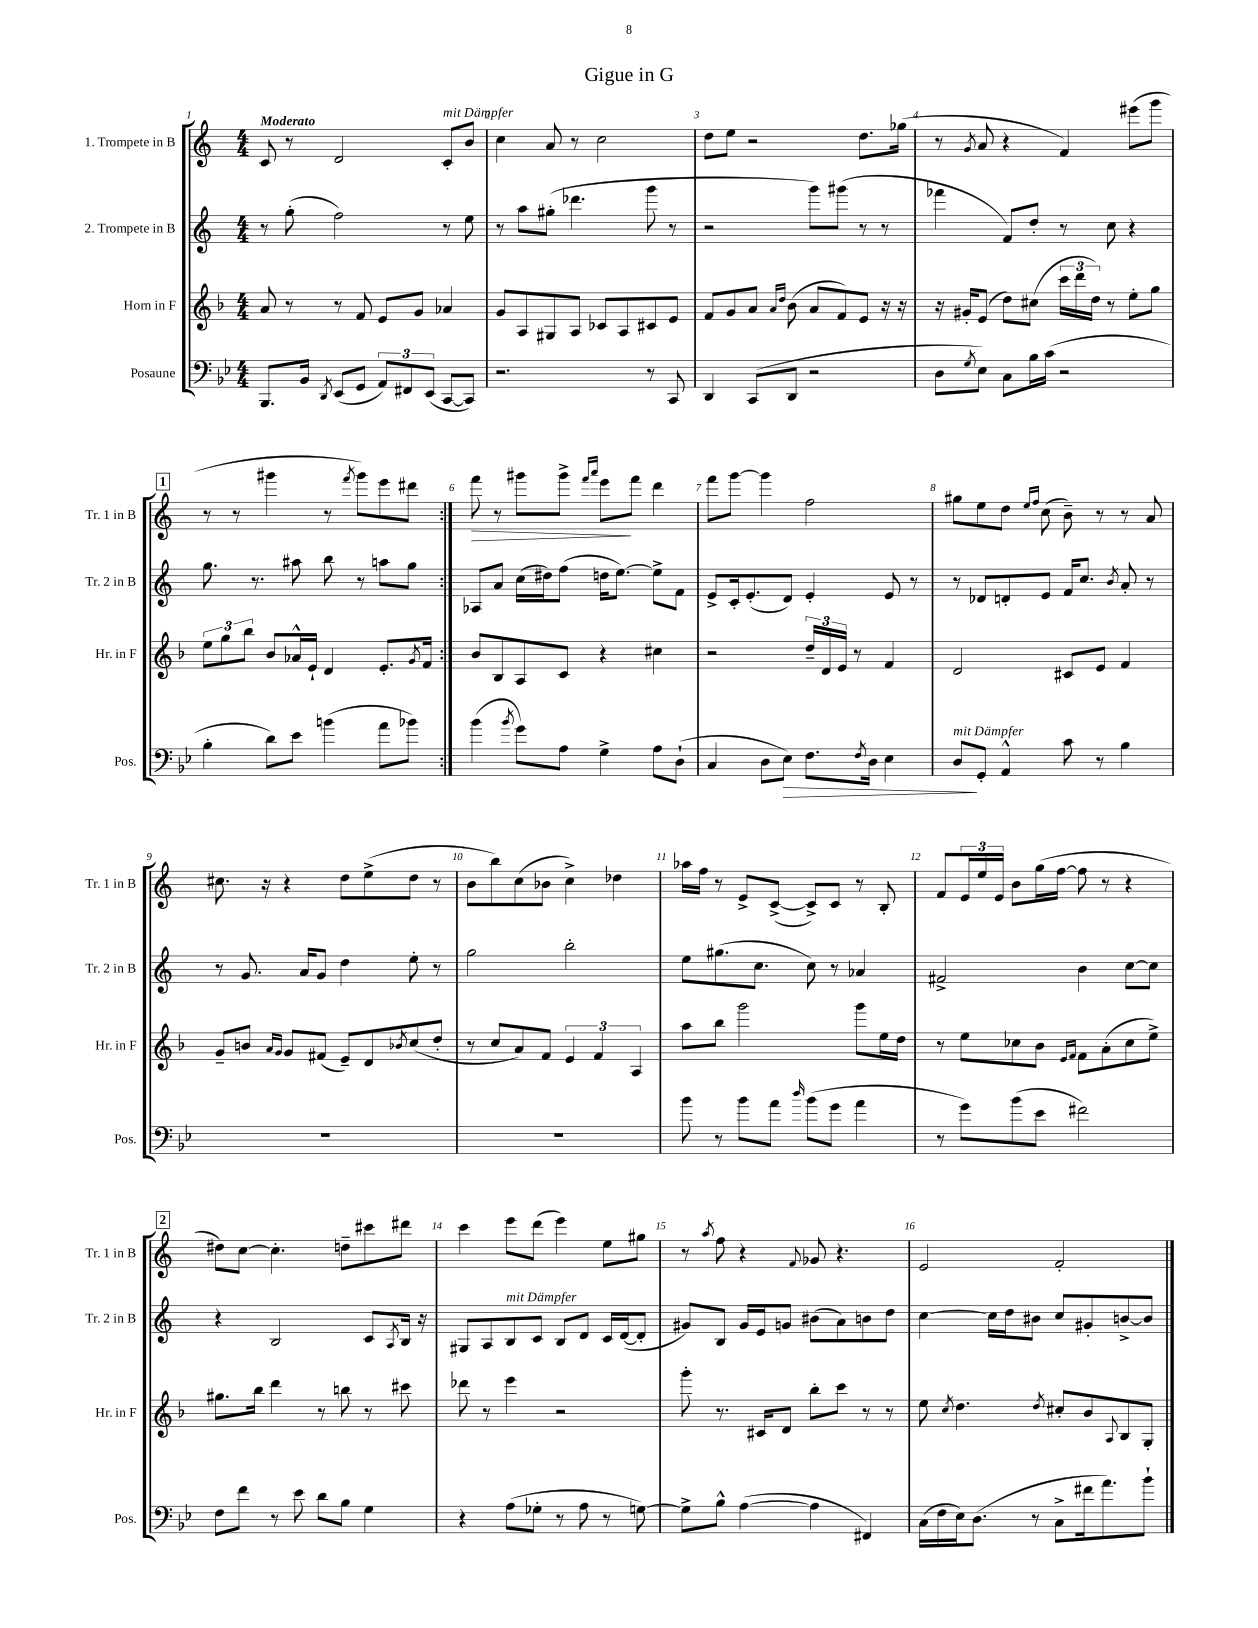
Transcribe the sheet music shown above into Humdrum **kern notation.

**kern	**dynam	**kern	**kern	**kern	**dynam
*part4	*part4	*part3	*part2	*part1	*part1
*staff4	*staff4	*staff3	*staff2	*staff1	*staff1
*I"Posaune	*	*I"Horn in F	*I"2. Trompete in B	*I"1. Trompete in B	*
*I'Pos.	*	*I'Hr. in F	*I'Tr. 2 in B	*I'Tr. 1 in B	*
*clefF4	*	*clefG2	*clefG2	*clefG2	*
*k[b-e-]	*	*k[b-]	*k[]	*k[]	*
*M4/4	*	*M4/4	*M4/4	*M4/4	*
=1	=1	=1	=1	=1	=1
!	!	!	!	!LO:TX:a:B:t=Moderato	!
8.BBB-/L	.	8a/	8r	8c/	.
.	.	8r	(8gg'\	8r	.
16BB-/Jk	.	.	.	.	.
8qDD/	.	.	.	.	.
(8EE-/L	.	8r	2ff\)	2d/	.
8GG/J	.	8f/	.	.	.
12AA/L)	.	8e/L	.	.	.
12FF#X/	.	.	.	.	.
.	.	8g/J	.	.	.
(12EE-/J	.	.	.	.	.
!	!	!	!	!LO:TX:a:i:t=mit Dämpfer	!
[8CC/L	.	4a-X/	8r	8c'/L	.
8CC/J])	.	.	8ee\	8b/J	.
=2	=2	=2	=2	=2	=2
2.r	.	8g/L	8r	4cc\	.
.	.	8A/	8aa\L	.	.
.	.	8G#X/	(8gg#X'\J	8a/	.
.	.	8A/J	4.ddd-X\	8r	.
.	.	8c-X/L	.	2cc\	.
.	.	8A/	.	.	.
8r	.	8c#X/	8ggg\	.	.
8CC/	.	8e/J	8r	.	.
=3	=3	=3	=3	=3	=3
4DD/	.	8f/L	2r	8dd\L	.
.	.	8g/	.	8ee\J	.
(8CC/L	.	8a/J	.	2r	.
.	.	16qqa/LL	.	.	.
.	.	16qqdd/JJ	.	.	.
8DD/J	.	(8b-\	.	.	.
2r	.	8a/L	8ggg\L)	.	.
.	.	8f/)	(8ggg#X\J	.	.
.	.	8e/J	8r	8.dd\L	.
.	.	16r	8r	.	.
.	.	16r	.	(16gg-X\Jk	.
=4	=4	=4	=4	=4	=4
8D\L	.	16r	4fff-X\	8r	.
.	.	16g#X'/KL	.	.	.
8qG/	.	.	.	8qg/	.
8E-\J)	.	(8e/J	.	8a/	.
8C\L	.	8dd\L)	8f/L)	4r	.
16B-\L	.	(8cc#X\J	8dd'/J	.	.
(16c\JJ	.	.	.	.	.
2r	.	24ccc\LL	8r	4f/)	.
.	.	24ddd\	.	.	.
.	.	24dd\JJ)	.	.	.
.	.	8r	8cc\	.	.
.	.	8ee'\L	4r	(8eee#X\L	.
.	.	8gg\J	.	8ggg\J	.
!!LO:LB:g=z
!!LO:REH:place=s1:t=1
=5	=5	=5	=5	=5	=5
4B-'\	.	12ee\L	8.gg\	8r	.
.	.	12gg\	.	.	.
.	.	.	.	8r	.
.	.	12bb-\J	.	.	.
.	.	.	8.r	.	.
8d\L)	.	8b-/L	.	4ggg#X\	.
8e-\J	.	16a-X^^/L	8aa#X\	.	.
.	.	16e`/JJ	.	.	.
(4bn\	.	4d/	8bb\	8r	.
.	.	.	.	8qfff/	.
.	.	.	8r	8ggg#\L)	.
8a\L	.	8.e'/L	8aan\L	8eee\	.
8b-X\J)	.	.	8gg\J	8ddd#X\J	.
.	.	8qg/	.	.	.
.	.	16f/Jk	.	.	.
=6:|!	=6:|!	=6:|!	=6:|!	=6:|!	=6:|!
!	!	!	!	!	!LO:HP:b
(4b-\	.	8b-/L	8A-X/L	8fff\	>
.	.	8B-/	8a/J	8r	.
8qb-/	.	.	.	.	.
8g\L)	.	8A/	(16cc\LL	8ggg#X\L	.
.	.	.	16dd#X\J)	.	.
8A\J	.	8c/J	(8ff\J	8ggg#^\J	.
.	.	.	.	16qqfff/LL	.
.	.	.	.	16qqaaa/JJ	.
4G^\	.	4r	16ddn\KL	8eee\L	.
.	.	.	[8.ee\J)	.	.
.	.	.	.	8fff\J	]
8A\L	.	4cc#X\	8ee^\L]	4ddd\	.
(8D`\J	.	.	8f\J	.	.
=7	=7	=7	=7	=7	=7
4C/	.	2r	8e^/L	8fff\L	.
.	.	.	16c'/k	[8ggg\J	.
.	.	.	(8.e'/	.	.
8D\L	.	.	.	4ggg\]	.
!	!LO:HP:b	!	!	!	!
8E-\J)	>	.	8d/J)	.	.
8.F\L	.	24dd~/LL	4e'/	2ff\	.
.	.	24d/	.	.	.
.	.	24e/JJ	.	.	.
.	.	8r	.	.	.
8qF/	.	.	.	.	.
16D\Jk	.	.	.	.	.
4E-\	.	4f/	8e/	.	.
.	.	.	8r	.	.
=8	=8	=8	=8	=8	=8
!LO:TX:a:i:t=mit Dämpfer	!	!	!	!	!
8D/L	.	2d/	8r	8gg#X\L	.
8GG'/J	]	.	8d-X/L	8ee\	.
4AA^^/	.	.	8dn'/	8dd\J	.
.	.	.	.	16qqee/LL	.
.	.	.	.	16qqff/JJ	.
.	.	.	8e/J	(8cc\	.
8c\	.	8c#X/L	16f/KL	8b~\)	.
.	.	.	8.cc/J	.	.
8r	.	8e/J	.	8r	.
.	.	.	8qb/	.	.
4B-\	.	4f/	8a'/	8r	.
.	.	.	8r	8a/	.
!!LO:LB:g=z
=9	=9	=9	=9	=9	=9
1r	.	8g~/L	8r	8.cc#X\	.
.	.	8bn/J	8.g/	.	.
.	.	.	.	16r	.
.	.	16qqa/LL	.	.	.
.	.	16qqg/JJ	.	.	.
.	.	8g/L	.	4r	.
.	.	.	16a/KL	.	.
.	.	(8f#X/J	8g/J	.	.
.	.	8e~/L)	4dd\	8dd\L	.
.	.	8d/	.	(8ee^\	.
.	.	8qb-X/	.	.	.
.	.	(8cc/	8ee'\	8dd\J	.
.	.	8dd'/J	8r	8r	.
=10	=10	=10	=10	=10	=10
1r	.	8r	2gg\	8b\L	.
.	.	8cc/L	.	8bb\)	.
.	.	8a/)	.	(8cc\	.
.	.	8f/J	.	8b-X\J	.
.	.	6e/	2bb'\	4cc^\)	.
.	.	6f/	.	.	.
.	.	.	.	4dd-X\	.
.	.	6A/	.	.	.
=11	=11	=11	=11	=11	=11
8b-\	.	8aa\L	8ee\L	16aa-X\LL	.
.	.	.	.	16ff\JJ	.
8r	.	8bb-\J	(8.gg#X\	8r	.
8b-\L	.	2ggg\	.	8e^/L	.
.	.	.	8.cc\J	.	.
8a\J	.	.	.	([8c^/J	.
16qqdd/	.	.	.	.	.
(8b-\L	.	.	8cc\)	8c^/L])	.
8g\J	.	.	8r	8c/J	.
4a\	.	8ggg\L	4a-X/	8r	.
.	.	16ee\L	.	8B'/	.
.	.	16dd\JJ	.	.	.
=12	=12	=12	=12	=12	=12
8r	.	8r	2f#X^/	8f/L	.
8g\L)	.	8ee\L	.	24e/L	.
.	.	.	.	24ee/	.
.	.	.	.	24e/JJ	.
(8b-\	.	8cc-X\	.	8b\L	.
8e-\J	.	8b-\J	.	(16gg\L	.
.	.	.	.	[16ff\JJ	.
.	.	16qqe/LL	.	.	.
.	.	16qqf/JJ	.	.	.
2f#X\)	.	8f\L	4b\	8ff\]	.
.	.	(8a'\	.	8r	.
.	.	8cc-\	[8cc\L	4r	.
.	.	8ee^\J)	8cc\J]	.	.
!!LO:LB:g=z
!!LO:REH:place=s1:t=2
=13	=13	=13	=13	=13	=13
8F\L	.	8.gg#X\L	4r	8dd#X\L)	.
8f\J	.	.	.	[8cc\J	.
.	.	16bb-\Jk	.	.	.
8r	.	4ddd\	2B/	4.cc'\]	.
8e-\	.	.	.	.	.
8d\L	.	8r	.	.	.
8B-\J	.	8bbn\	.	8ddn~\L	.
4G\	.	8r	8c/L	8ccc#X\	.
.	.	.	8qA/	.	.
.	.	8ccc#X\	16B/Jk	8ddd#X\J	.
.	.	.	16r	.	.
=14	=14	=14	=14	=14	=14
4r	.	8ddd-X\	8G#X/L	4ccc\	.
.	.	8r	8A/	.	.
!	!	!	!LO:TX:a:i:t=mit Dämpfer	!	!
(8A\L	.	4eee\	8B/	8eee\L	.
8G-X'\J	.	.	8c/J	(8ddd\J	.
8r	.	2r	8B/L	4eee\)	.
8A\	.	.	8d/J	.	.
8r	.	.	16c/LL	8ee\L	.
.	.	.	([16d/J	.	.
[8Gn\)	.	.	8d'/J]	8gg#X\J	.
=15	=15	=15	=15	=15	=15
8G^\L]	.	8ggg'\	8g#X/L)	8r	.
.	.	.	.	8qaa/	.
8B-^^\J	.	8.r	8B/J	8ff\	.
([4A\	.	.	16g#/LL	4r	.
.	.	16c#X/KL	16e/J	.	.
.	.	8d/J	8gn/J	.	.
.	.	.	.	8qqf/	.
4A\]	.	8bb-'\L	(8b#X\L	8g-X/	.
.	.	8ccc\J	8a\)	4.r	.
4FF#X/)	.	8r	8bn\	.	.
.	.	8r	8dd\J	.	.
=16	=16	=16	=16	=16	=16
(16C\LL	.	8ee\	[4cc\	2e/	.
16F\	.	.	.	.	.
.	.	8qcc/	.	.	.
16E-\J)	.	4.dd\	.	.	.
(8.D\J	.	.	.	.	.
.	.	.	16cc\LL]	.	.
.	.	.	16dd\J	.	.
8r	.	.	8b#X\J	.	.
.	.	8qdd/	.	.	.
8C^\L	.	8cc#X'/L	8cc/L	2f'/	.
16f#X\k	.	8b-/	8g#X'/	.	.
8.a\)	.	.	.	.	.
.	.	8qqA/	.	.	.
.	.	8B-/	[8bn^/	.	.
8b-`\J	.	8G'/J	8b/J]	.	.
==	==	==	==	==	==
*-	*-	*-	*-	*-	*-
